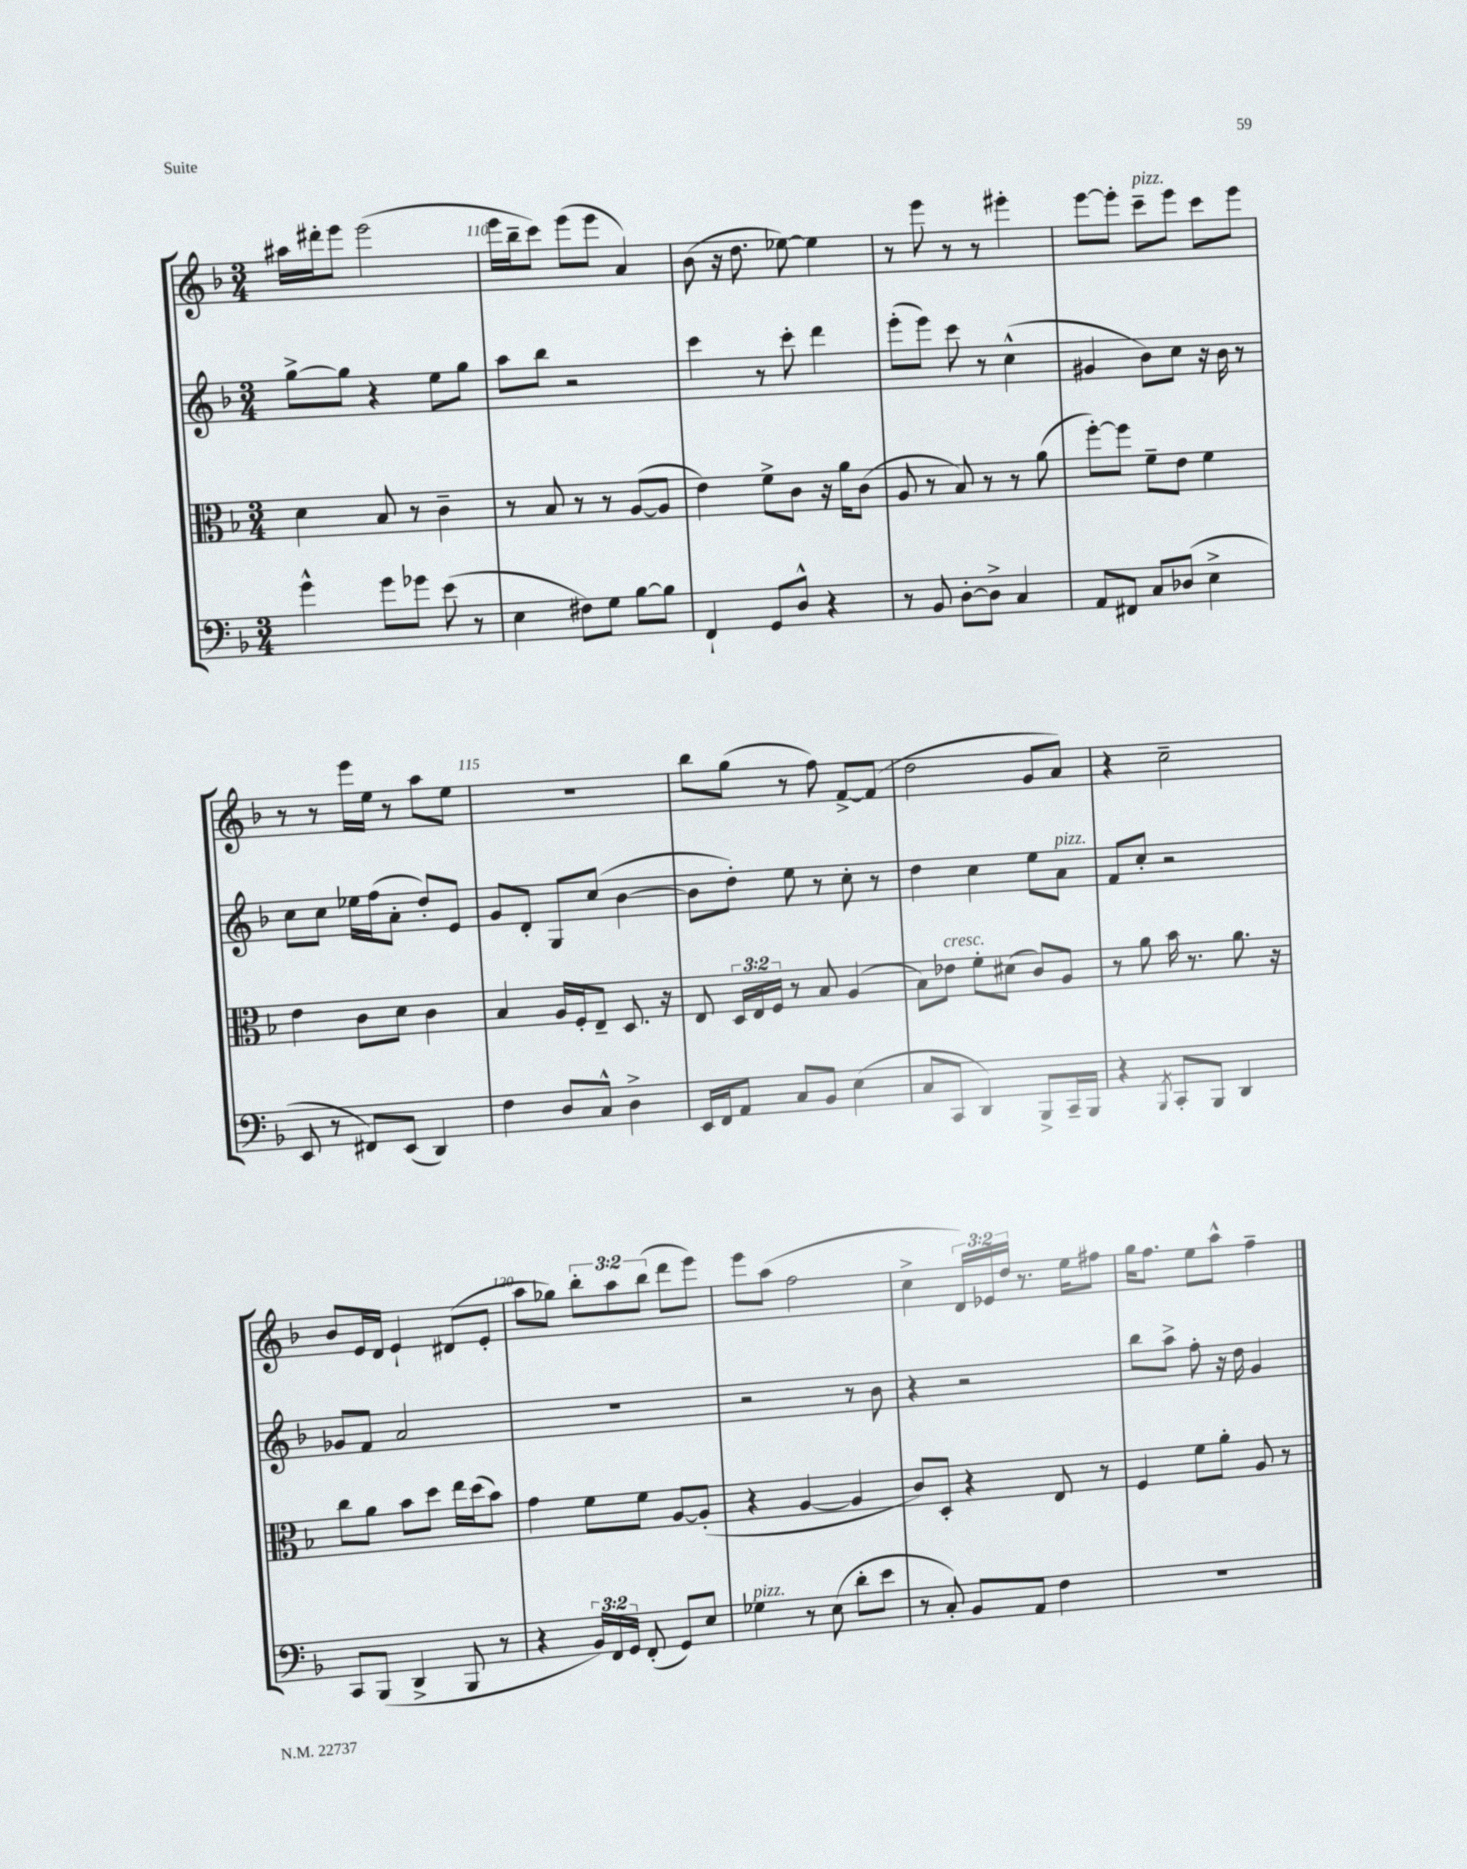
<<
\new StaffGroup <<
\new Staff = "s0" {
    \clef treble \key f \major \numericTimeSignature \time 3/4 \override Staff.TupletNumber.text = #tuplet-number::calc-fraction-text
    \autoBeamOff ais''16[ dis'''16-. e'''8] e'''2( |
    e'''16[ bes''16-- c'''8]) e'''8[( e'''8] a'4) |
    bes'8( r16 d''8. ees''8~) ees''4 |
    r8 e'''8 r8 r8 eis'''4-. |
    e'''8[~ e'''8]-. c'''8[--^\markup { \italic "pizz." } e'''8] c'''8[ e'''8] |
    r8 r8 e'''16[ e''16] r8 a''8[ e''8] |
    R2. |
    bes''8[ g''8]( r8 f''8) f'8[~-> f'8]( |
    d''2 g'8[ a'8]) |
    r4 c''2-- |
    bes'8[ e'16 d'16] e'4-! dis'8[( e'8]-. |
    a''8[ ges''8]) \tuplet 3/2 { bes''8[-. a''8 bes''8]( } d'''8[ e'''8]) |
    e'''8[ a''8]( f''2 |
    c''4-> \tuplet 3/2 { d'16[) ees'16 d''16] } r8. e''16[ fis''8] |
    g''16[ f''8.] e''8[ a''8]-^ f''4-- \bar "|." |
}
\new Staff = "s1" {
    \clef treble \key f \major \numericTimeSignature \time 3/4
    \autoBeamOff g''8[~-> g''8] r4 e''8[ g''8] |
    a''8[ bes''8] r2 |
    c'''4 r8 c'''8-. d'''4 |
    e'''8[-.( e'''8]) c'''8 r8 c''4-^( |
    gis'4 bes'8[) c''8] r16 bes'16 r8 |
    c''8[ c''8] ees''16[ f''16( a'8]-. d''8[-.) e'8] |
    g'8[ d'8]-. g8[ c''8]( bes'4~ |
    bes'8[ d''8]-.) e''8 r8 c''8-. r8 |
    d''4 c''4 e''8[ a'8]^\markup { \italic "pizz." } |
    f'8[ c''8]-. r2 |
    ges'8[ f'8] a'2 |
    R2. |
    r2 r8 bes'8 |
    r4 r2 |
    bes''8[ a''8]-> f''8-. r16 d''16 g'4 \bar "|." |
}
\new Staff = "s2" {
    \clef alto \key f \major \numericTimeSignature \time 3/4 \override Staff.TupletNumber.text = #tuplet-number::calc-fraction-text
    \autoBeamOff d'4 bes8 r8 c'4-- |
    r8 bes8 r8 r8 a8[~( a8] |
    e'4) f'8[-> c'8] r16 a'16[ c'8]( |
    a8 r8 bes8) r8 r8 a'8( |
    f''8[~-.) f''8] f'8[-- e'8] f'4 |
    e'4 c'8[ d'8] c'4 |
    bes4 a16[ f16-. e8]-- d8. r16 |
    e8 \tuplet 3/2 { d16[ e16 f16] } r8 bes8 a4( |
    bes8[) ees'8]^\markup { \italic "cresc." } f'8[-. dis'8]( c'8[) a8] |
    r8 a'8 bes'16 r8. a'8. r16 |
    c''8[ a'8] bes'8[ d''8] e''16[ d''16( bes'8]) |
    g'4 f'8[ f'8] a8[~ a8]-.( |
    r4 a4~ a4 |
    c'8[) d8]-. r4 e8 r8 |
    f4 f'8[ a'8]-. a8 r8 \bar "|." |
}
\new Staff = "s3" {
    \clef bass \key f \major \numericTimeSignature \time 3/4 \override Staff.TupletNumber.text = #tuplet-number::calc-fraction-text
    \autoBeamOff g'4-^ g'8[ ges'8] e'8( r8 |
    e4 fis8[) g8] bes8[~ bes8] |
    f,4-! g,8[ d8]-^ r4 |
    r8 bes,8 d8[~-. d8]-> c4 |
    a,8[ fis,8] c8[ des8]( e4-> |
    e,8 r8 fis,8[) e,8]( d,4) |
    f4 d8[ c8]-^ d4-> |
    e,16[ f,16 a,8] c8[ bes,8] e4( |
    c8[ c,8] d,4) bes,,8[-> c,16-- bes,,16] |
    r4 \acciaccatura { bes,,8 } c,8[-. bes,,8] d,4 |
    c,8[ bes,,8]( d,4-> bes,,8 r8 |
    r4 \tuplet 3/2 { bes,16[) f,16 g,16] } f,8-.( g,8[) e8] |
    ges4^\markup { \italic "pizz." } r8 e8( d'8[-. e'8] |
    r8 c8-.) bes,8[ a,8] f4 |
    R2. \bar "|." |
}
>>
>>
\layout { \context { \Score currentBarNumber = #109 \override BarNumber.break-visibility = ##(#f #t #t) barNumberVisibility = #(every-nth-bar-number-visible 5) } }
